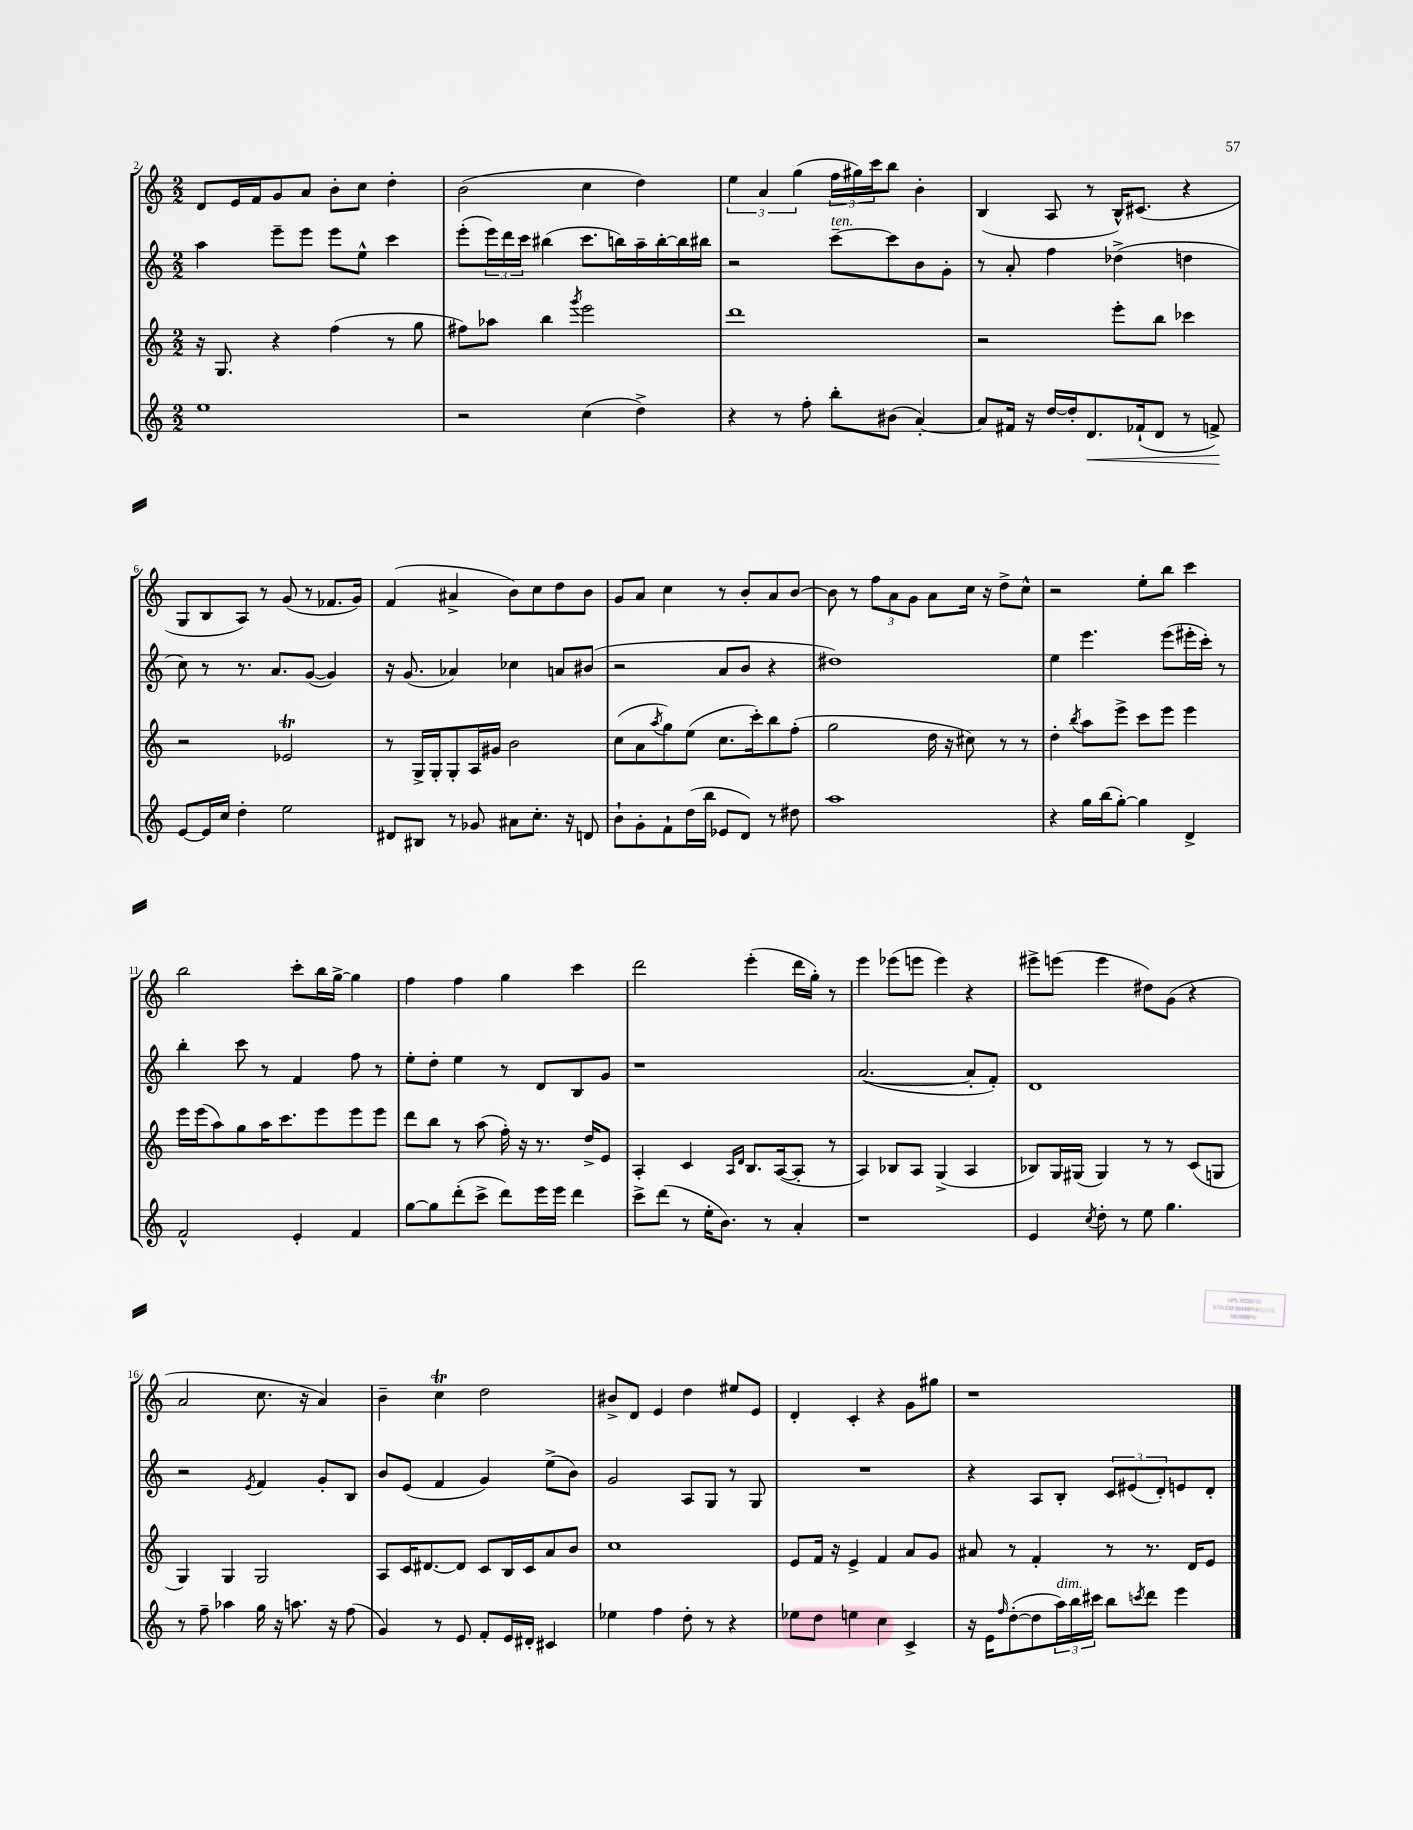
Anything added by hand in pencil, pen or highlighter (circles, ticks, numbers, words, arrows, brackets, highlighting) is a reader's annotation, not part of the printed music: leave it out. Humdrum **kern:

**kern	**kern	**kern	**kern
*staff4	*staff3	*staff2	*staff1
*clefG2	*clefG2	*clefG2	*clefG2
*k[]	*k[]	*k[]	*k[]
*M2/2	*M2/2	*M2/2	*M2/2
1ee	16r	4aa\	8d/L
.	8.G/	.	.
.	.	.	16e/L
.	.	.	16f/J
.	4r	8eee~\L	8g/
.	.	8eee\J	8a/J
.	(4ff\	8eee\L	8b'\L
.	.	8ee^^\J	8cc\J
.	8r	4ccc\	4dd'\
.	8gg\	.	.
=	=	=	=
2r	8ff#\L)	(8eee'\L	(2b\
.	8aa-\J	24eee\L)	.
.	.	24ddd\	.
.	.	24ccc\JJ	.
.	4bb\	(4bb#\	.
.	8qggg/	.	.
(4cc\	2eee\	8.ccc\L	4cc\
.	.	16bb\L)	.
4dd^\)	.	16aa~\	4dd\)
.	.	[16bb'\	.
.	.	16bb\]	.
.	.	16bb#\JJ	.
=	=	=	=
4r	1ddd	2r	6ee\
.	.	.	6a/
8r	.	.	.
.	.	.	(6gg\
8ff'\	.	.	.
8bb'\L	.	[8ccc~\L	24ff\LL
.	.	.	24gg#\)
.	.	.	24ccc\J
(8b#\J	.	8ccc\]	8bb\J
[4a'/)	.	8b\	4b'\
.	.	8g'\J	.
=	=	=	=
8a/]L	2r	8r	(4B/
16f#/Jk	.	8a'/	.
16r	.	.	.
[16dd/LL	.	4ff\	8A/
16dd'/]J	.	.	.
8.d/	.	.	8r
.	8eee'\L	(4dd-^\	16B^^/LK)
(16f-`/k	.	.	(8.c#/J
8d/J	8bb\J	.	.
8r	4ccc-\	4dd\	4r
8f^/)	.	.	.
=	=	=	=
[8e/L	2r	8cc\)	8G/L
16e/]L	.	8r	8B/
16cc/JJ	.	.	.
4dd'\	.	8.r	8A/J)
.	.	.	8r
.	.	8.a/L	.
2ee\	2e-/	.	(8g/
.	.	([8g/J	8r
.	.	4g/])	8.f-/L
.	.	.	16g/Jk)
=	=	=	=
8d#/L	8r	16r	(4f/
.	.	(8.g/	.
8B#/J	16G^/LL	.	.
.	16G'/J	.	.
8r	8G'/	4a-/)	4a#^/
8g-/	16A/L	.	.
.	16g#/JJ	.	.
8a#\L	2b\	4cc-\	8b\L)
8.cc'\J	.	.	8cc\
.	.	8a/L	8dd\
16r	.	.	.
8d/	.	(8b#/J	8b\J
=	=	=	=
8b`\L	(8cc\L	2r	8g/L
8g'\	8a\	.	8a/J
.	8qaa/	.	.
8f`\	8gg\)	.	4cc\
(16dd\L	(8ee\J	.	.
16bb\JJ	.	.	.
8e-/L	8.cc\L	8a/L	8r
8d/J)	.	8b/J	8b'/L
.	16ccc'\k)	.	.
8r	8bb\	4r	8a/
8dd#\	(8ff'\J	.	[8b/J
=	=	=	=
1aa	2gg\	1dd#)	8b\]
.	.	.	8r
.	.	.	12ff\L
.	.	.	12a\
.	.	.	12g\J
.	16dd\	.	8a\L
.	16r	.	.
.	8cc#\)	.	16cc\Jk
.	.	.	16r
.	8r	.	8dd^\L
.	8r	.	8cc^^\J
=	=	=	=
4r	4dd'\	4ee\	2r
.	8qbb/	.	.
16gg\LL	8aa\L	4.eee\	.
(16bb\J	.	.	.
[8gg'\J)	8eee^\J	.	.
4gg\]	8ccc\L	.	8ee'\L
.	8eee\J	(8eee\L	8bb\J
4d^/	4eee\	16eee#'\L	4ccc\
.	.	16ccc'\JJ)	.
.	.	8r	.
=	=	=	=
2f^^/	16eee\LL	4bb'\	2bb\
.	(16eee\J	.	.
.	8aa\)	.	.
.	8gg\	8ccc\	.
.	16aa\K	8r	.
.	8.ccc\	.	.
4e'/	.	4f/	8ccc'\L
.	8eee\	.	16bb\L
.	.	.	[16gg^\JJ
4f/	8eee\	8ff\	4gg\]
.	8eee\J	8r	.
=	=	=	=
[8gg\L	8ddd\L	8ee'\L	4ff\
8gg\]	8bb\J	8dd'\J	.
(8ddd'\	8r	4ee\	4ff\
8ccc^\J	(8aa\	.	.
8ddd\L)	16ff'\)	8r	4gg\
.	16r	.	.
16eee\L	8.r	8d/L	.
16eee\JJ	.	.	.
4ddd\	.	8B/	4ccc\
.	16dd^/LK	.	.
.	8e/J	8g/J	.
=	=	=	=
8ccc^\L	4A'/	1r	2ddd\
(8ddd\J	.	.	.
8r	4c/	.	.
16ee'\LK	.	.	.
8.b\J)	.	.	.
.	16qqA/LL	.	.
.	16qqd/JJ	.	.
.	8.B/L	.	(4eee'\
8r	.	.	.
.	([16A/k	.	.
4a'/	8A'/]J	.	16ddd\LL
.	.	.	16gg'\JJ)
.	8r	.	8r
=	=	=	=
1r	4A/)	([2.a/	4eee\
.	8B-/L	.	(8eee-\L
.	8A/J	.	8eee\J
.	(4G^/	.	4eee\)
.	4A/	8a'/]L	4r
.	.	8f'/J)	.
=	=	=	=
4e/	8B-/L)	1d	8eee#^\L
.	16G/L	.	(8eee\J
.	(16G#/JJ	.	.
8qcc/	.	.	.
8dd'\	4G#/)	.	4eee\
8r	.	.	.
8ee\	8r	.	8dd#\L)
4.gg\	8r	.	(8g\J
.	(8c/L	.	4r
.	8G/J	.	.
=	=	=	=
8r	4G/)	2r	2a/
8ff~\	.	.	.
4aa-\	4G/	.	.
.	.	8qe/	.
16gg\	2G/	4f/	8.cc\
16r	.	.	.
8.aa\	.	.	.
.	.	.	16r
.	.	8g'/L	4a/)
16r	.	.	.
(8ff\	.	8B/J	.
=	=	=	=
4g/)	8A/L	8b/L	4b~\
.	16c/K	(8e/J	.
.	[8.d#/	.	.
8r	.	4f/	4cc\
8e/	8d#/]J	.	.
8f'/L	8c/L	4g/)	2dd\
16e/L	16B/L	.	.
16d#'/JJ	16c/J	.	.
4c#/	8a/	(8ee^\L	.
.	8b/J	8b\J)	.
=	=	=	=
4ee-\	1cc	2g/	8b#^/L
.	.	.	8d/J
4ff\	.	.	4e/
8dd'\	.	8A/L	4dd\
8r	.	8G/J	.
4r	.	8r	8ee#/L
.	.	8G/	8e/J
=	=	=	=
8ee-\L	8e/L	1r	4d'/
8dd\J	16f/Jk	.	.
.	16r	.	.
4ee\	4e^/	.	4c'/
4cc\	4f/	.	4r
4c^/	8a/L	.	8g\L
.	8g/J	.	8gg#\J
=	=	=	=
16r	8a#/	4r	1r
16e\LK	.	.	.
16qqff/	.	.	.
([8dd'\	8r	.	.
8dd\]	4f'/	8A/L	.
24aa\L)	.	8B'/J	.
24bb\	.	.	.
24ccc#\JJ	.	.	.
8bb\L	8r	12c/L	.
.	.	(12e#/	.
8qccc/	.	.	.
8ddd\J	8.r	.	.
.	.	12d'/)	.
4eee\	.	8e/	.
.	16d/LK	.	.
.	8e/J	8d'/J	.
==	==	==	==
*-	*-	*-	*-
